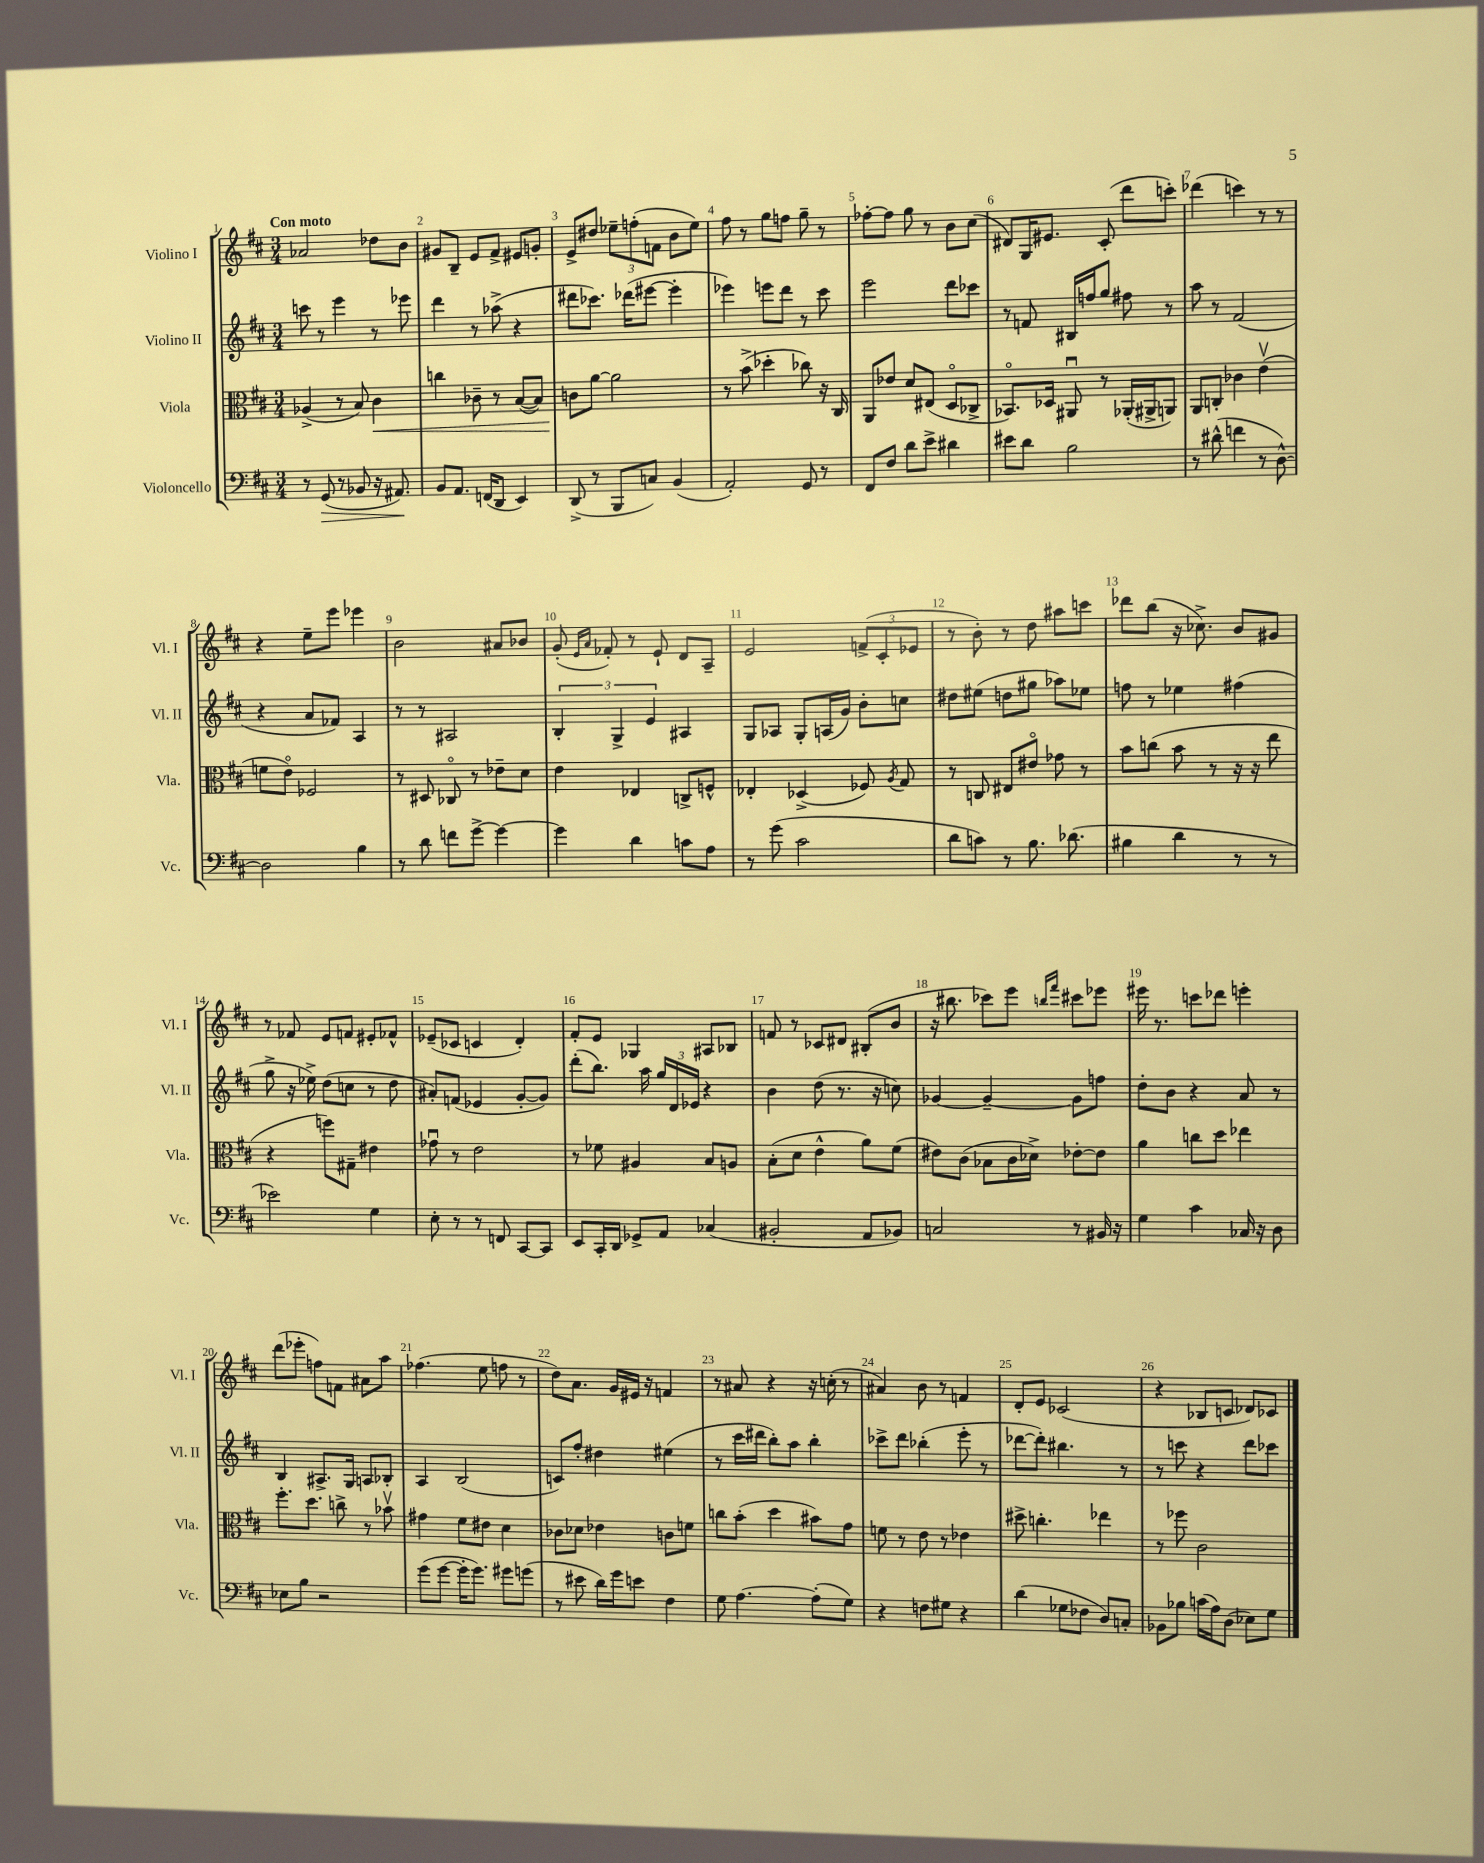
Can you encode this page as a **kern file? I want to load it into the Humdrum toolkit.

**kern	**dynam	**kern	**dynam	**kern	**kern
*part4	*part4	*part3	*part3	*part2	*part1
*staff4	*staff4	*staff3	*staff3	*staff2	*staff1
*I"Violoncello	*	*I"Viola	*	*I"Violino II	*I"Violino I
*I'Vc.	*	*I'Vla.	*	*I'Vl. II	*I'Vl. I
*clefF4	*	*clefC3	*	*clefG2	*clefG2
*k[f#c#]	*	*k[f#c#]	*	*k[f#c#]	*k[f#c#]
*M3/4	*	*M3/4	*	*M3/4	*M3/4
=1	=1	=1	=1	=1	=1
!	!	!	!	!	!LO:TX:a:B:t=Con moto
8r	.	(4A-X^/	.	8cccn\	2a-X/
!	!LO:HP:b	!	!	!	!
(8GG/	>	.	.	8r	.
8r	.	8r	.	4eee\	.
8BB-X/	.	8B/)	.	.	.
!	!	!	!LO:HP:b	!	!
16r	.	4c#\	<	8r	8dd-X\L
8.AA#X/)	.	.	.	.	.
.	.	.	.	8eee-X\	8b\J
.	]	.	.	.	.
=2	=2	=2	=2	=2	=2
8BB/L	.	4ccn\	.	4ddd\	8g#X/L
8.AA/J	.	.	.	.	8B~/J
.	.	8c-X~\	.	8r	8e/L
(16FFn/KL	.	.	.	.	.
8DD/J	.	8r	.	(8aa-X^\	8f#^/J
4EE/)	.	([8B/L	.	4r	8e#X/L
.	.	8B/J])	.	.	8gn'/J
=3	=3	=3	=3	=3	=3
(8DD^/	.	8cn\L	.	8ddd#X\L	8e^/L
8r	.	[8a\J	[	8.ccc-X\J)	8dd#X/J
8BBB/L	.	2a\]	.	.	12ee-X~\L
.	.	.	.	(16ddd-X\KL	.
.	.	.	.	.	(12ffn'\
8Cn/J)	.	.	.	[8eee#X\J	.
.	.	.	.	.	12fn\J
(4BB/	.	.	.	4eee#'\]	8b\L
.	.	.	.	.	8ee-\J)
=4	=4	=4	=4	=4	=4
2AA'/)	.	8r	.	4eee-X\)	8ff#\
.	.	(8b^\	.	.	8r
.	.	4dd-X'\	.	8eeen\L	8gg\L
.	.	.	.	8ddd\J	8ffn\J
8GG/	.	8cc-X\)	.	8r	8gg~\
8r	.	16r	.	8ccc#\	8r
.	.	16C#/	.	.	.
=5	=5	=5	=5	=5	=5
8FF#/L	.	8AA/L	.	2eee\	[8ff-X'\L
8F#/J	.	8e-X/J	.	.	8ff-\J]
8d\L	.	8d/L	.	.	8gg\
8e^\J	.	(8E#X/J	.	.	8r
4d#X\	.	8D/L	.	8ddd\L	8b\L
.	.	8C-X^/J	.	8ccc-X\J	(8cc#\J
=6	=6	=6	=6	=6	=6
8e#X\L	.	8.BB-X/L)	.	8r	8d#X/L)
8d\J	.	.	.	8fn/	16G/K
.	.	16D-X/Jk	.	.	8.e#X/J
2B\	.	8AA#Xu/	.	16B#X/LL	.
.	.	.	.	16ffn/J	.
.	.	8r	.	8gg/J	(8c#'/
.	.	(16AA-X'/LL	.	8ff#X\	8ddd\L
.	.	16AA#X^/J	.	.	.
.	.	8AAn/J)	.	8r	8cccn'\J)
=7	=7	=7	=7	=7	=7
8r	.	8AA/L	.	8aa\	(4ddd-X\
(8d#X^^\	.	8Cn'/J	.	8r	.
4fn\	.	4c-X\	.	(2f#/	4cccn\)
8r	.	(4ev\	.	.	8r
[8D^^\)	.	.	.	.	8r
!!LO:LB:g=z
=8	=8	=8	=8	=8	=8
2D\]	.	8fn\L	.	4r	4r
.	.	8e\J)	.	.	.
.	.	2F-X/	.	8a/L	8ee~\L
.	.	.	.	8f-X/J)	8eee\J
4B\	.	.	.	4A/	4eee-X\
=9	=9	=9	=9	=9	=9
8r	.	8r	.	8r	2b\
8d\	.	8D#X/	.	8r	.
8fn\L	.	8C-X/	.	2A#X/	.
[8g^\J	.	8r	.	.	.
4g\_	.	8e-X~\L	.	.	8a#X/L
.	.	8d\J	.	.	8b-X/J
=10	=10	=10	=10	=10	=10
4g\]	.	4e\	.	6B'/	(8g'/
.	.	.	.	.	16qqe/LL
.	.	.	.	.	16qqa/JJ
.	.	.	.	.	8f-X'/)
.	.	.	.	6G^/	.
4d\	.	4E-X/	.	.	8r
.	.	.	.	6e/	.
.	.	.	.	.	8e`/
8cn\L	.	8Cn^/L	.	4A#X/	8d/L
8A\J	.	8Fn^^/J	.	.	8A~/J
=11	=11	=11	=11	=11	=11
8r	.	4E-X'/	.	8G/L	2e/
(8g\	.	.	.	8A-X/J	.
2c#\	.	(4D-X^/	.	8G'/L	.
.	.	.	.	(16An/L	.
.	.	.	.	16g/JJ)	.
.	.	8F-X/)	.	8b'\L	(12fn^/L
.	.	.	.	.	12c#'/
.	.	8qA/	.	.	.
.	.	8G/	.	8ccn\J	.
.	.	.	.	.	12e-X/J
=12	=12	=12	=12	=12	=12
8d\L	.	8r	.	8dd#X\L	8r
8cn\J)	.	8Cn/	.	(8ee#X\J	8b'\)
8r	.	8E#X/L	.	8ddn\L	8r
8.B\	.	8e#X/J	.	8gg#X\J	8dd\
.	.	8g-X\	.	8aa-X\L)	8aa#X\L
(8.d-X\	.	.	.	.	.
.	.	8r	.	8ee-X\J	8cccn\J
=13	=13	=13	=13	=13	=13
4B#X\	.	8b\L	.	8ffn\	8ddd-X\L
.	.	(8ccn\J	.	8r	(8bb\J
4d\	.	8b\	.	4ee-X\	16r
.	.	.	.	.	8.cc-X^\)
.	.	8r	.	.	.
8r	.	16r	.	(4ff#X\	8b/L
.	.	16r	.	.	.
8r	.	8ee\	.	.	8g#X/J
!!LO:LB:g=z
=14	=14	=14	=14	=14	=14
2e-X\)	.	4r	.	8gg^\	8r
.	.	.	.	16r	8f-X/
.	.	.	.	16ee-X^\)	.
.	.	8ffn\L)	.	(8dd\L	8e/L
.	.	8G#X~\J	.	8ccn\J	8fn/J
4G\	.	4e#X\	.	8r	8e#X'/L
.	.	.	.	8dd\	8f-X^^/J
=15	=15	=15	=15	=15	=15
8E'\	.	8g-Xu\	.	8a#X'/L)	(8e-X~/L
8r	.	8r	.	(8fn/J	8c-X/J
8r	.	2e\	.	4e-X/	4cn/
8FFn/	.	.	.	.	.
[8CC#/L	.	.	.	[8g'/L	4d'/)
8CC#/J]	.	.	.	8g/J])	.
=16	=16	=16	=16	=16	=16
8EE/L	.	8r	.	(8ddd'\L	8f#'/L
16CC#'/L	.	8f-X\	.	8.bb\J)	8e/J
16DD/JJ	.	.	.	.	.
8GG-X^/L	.	4A#X/	.	.	4G-X/
.	.	.	.	16aa\	.
8AA/J	.	.	.	24gg/LL	.
.	.	.	.	24d/	.
.	.	.	.	24e-X/JJ	.
(4C-X/	.	8B/L	.	4r	8A#X/L
.	.	8An/J	.	.	8B-X/J
=17	=17	=17	=17	=17	=17
2BB#X'/	.	(8B'\L	.	4b\	8fn/
.	.	8d\J	.	.	8r
.	.	4e^^\	.	(8dd\	8c-X/L
.	.	.	.	8.r	8d#X/J
8AA/L	.	8a\L)	.	.	(8B#X'/L
.	.	.	.	16r	.
8BB-X/J)	.	(8f#\J	.	8ccn\)	8b/J
=18	=18	=18	=18	=18	=18
2Cn/	.	8e#X\L)	.	[4g-X/	16r
.	.	.	.	.	8.bb#X\
.	.	(8c#\J	.	.	.
.	.	8B-X\L	.	4g-~/_	8ccc-X\L)
.	.	16c#\L	.	.	8eee\J
.	.	16d-X^\JJ)	.	.	.
.	.	.	.	.	16qqbbn/LL
.	.	.	.	.	16qqfff#/JJ
8r	.	[8e-X'\L	.	8g-\L]	8ccc#X\L
16BB#X/	.	8e-\J]	.	8ffn\J	8eee-X\J
16r	.	.	.	.	.
=19	=19	=19	=19	=19	=19
4G\	.	4a\	.	8dd'\L	16eee#X\
.	.	.	.	.	8.r
.	.	.	.	8b\J	.
4c#\	.	8ccn\L	.	4r	8cccn\L
.	.	8dd\J	.	.	8ddd-X\J
16C-X/	.	4ee-X\	.	8a/	4eeen'\
16r	.	.	.	.	.
8D\	.	.	.	8r	.
!!LO:LB:g=z
=20	=20	=20	=20	=20	=20
8E-X\L	.	8.ff#'\L	.	4B/	(8ddd\L
8B\J	.	.	.	.	8eee-X'\J
.	.	8.dd\J	.	.	.
2r	.	.	.	8.A#X^/L	8ffn\L)
.	.	8ccn^\	.	.	8fn\J
.	.	.	.	16G/Jk	.
.	.	8r	.	8An/L	8a#X\L
.	.	8b-Xv\	.	8B-X'/J	8aa\J
=21	=21	=21	=21	=21	=21
(8g\L	.	4g#X\	.	4A/	(4.ff-X\
[8g\J	.	.	.	.	.
16g'\KL]	.	8f#\L	.	(2B/	.
8.g\J)	.	.	.	.	.
.	.	8e#X\J	.	.	8ee\
8g#X\L	.	4d\	.	.	8ffn\
(8gn\J	.	.	.	.	8r
=22	=22	=22	=22	=22	=22
8r	.	8c-X\L	.	8cn/L)	8dd\L)
8e#X\	.	8d-X\J	.	8ff#'/J	8.a\J
16d\LL)	.	4e-X\	.	4dd#X\	.
16g\J	.	.	.	.	16g/LL
8en\J	.	.	.	.	16e#X/JJ
.	.	.	.	.	16r
4F#\	.	8cn\L	.	(4ee#X\	4fn/
.	.	8fn\J	.	.	.
=23	=23	=23	=23	=23	=23
8G\	.	8ccn\L	.	8r	8r
[4.A\	.	(8b'\J	.	16ccc#\LL	8a#X/
.	.	.	.	16ddd#X\JJ	.
.	.	4dd\	.	8bb'\L)	4r
.	.	.	.	8aa\J	.
(8A'\L]	.	8b#X\L)	.	4bb'\	16r
.	.	.	.	.	(16ccn'\
8G\J)	.	8g\J	.	.	8r
=24	=24	=24	=24	=24	=24
4r	.	8fn\	.	8ccc-X^\L	4a#X/)
.	.	8r	.	8ddd\J	.
8Fn\L	.	8e\	.	(4bb-X'\	8b\
8G#X\J	.	8r	.	.	8r
4r	.	4e-X\	.	8eee'\	4fn/
.	.	.	.	8r	.
=25	=25	=25	=25	=25	=25
(4d\	.	8dd#X^\	.	[8ddd-X\L	8d'/L
.	.	4.ccn'\	.	8ddd-'\J])	8e/J
8G-X\L	.	.	.	4.bb#X\	(2c-X/
8F-X\J	.	.	.	.	.
8D/L)	.	4ee-X\	.	.	.
8Cn'/J	.	.	.	8r	.
=26	=26	=26	=26	=26	=26
8BB-X\L	.	8r	.	8r	4r
8B-X\J	.	8ff-X\	.	8cccn\	.
(16cn\LL	.	2c#\	.	4r	8B-X/L
16A\J)	.	.	.	.	.
(8D\J	.	.	.	.	8cn/J
8E-X\L)	.	.	.	8ddd\L	8d-X/L)
8G\J	.	.	.	8ccc-X\J	8c-X/J
==	==	==	==	==	==
*-	*-	*-	*-	*-	*-
